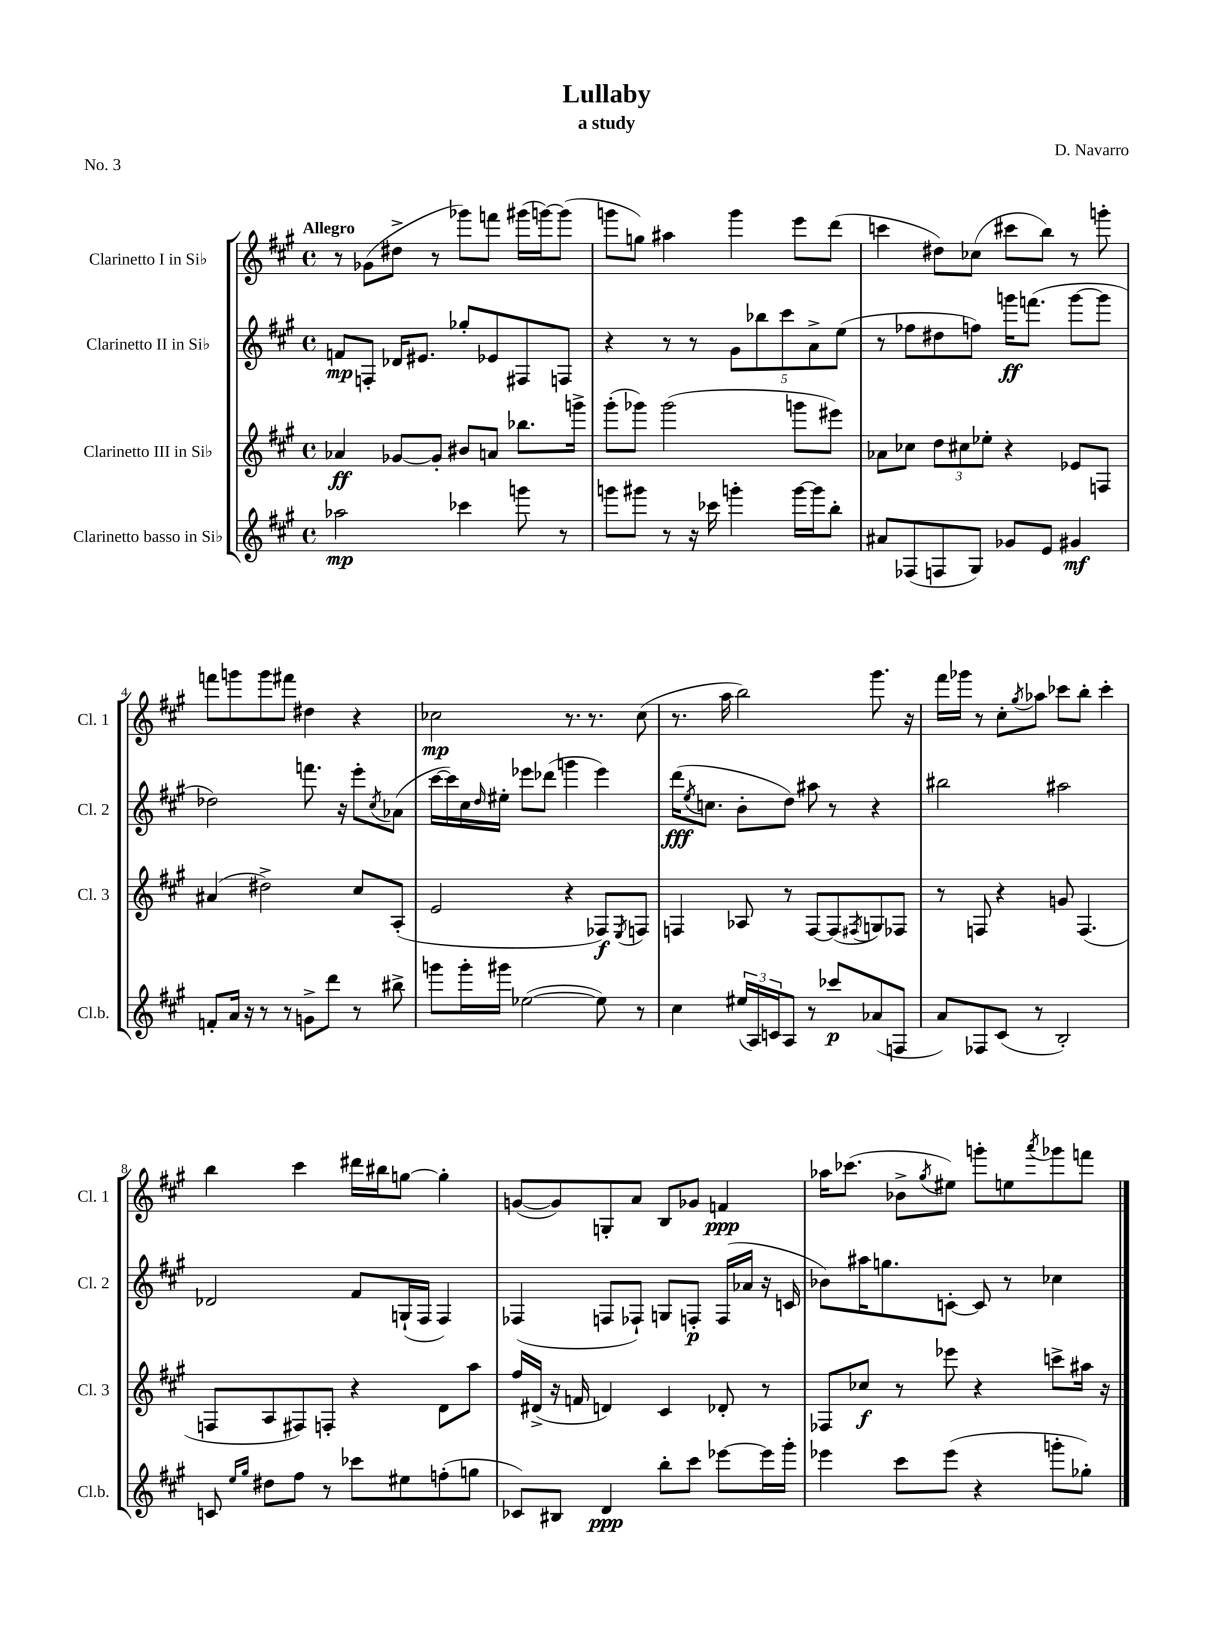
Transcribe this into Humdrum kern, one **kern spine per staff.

**kern	**dynam	**kern	**dynam	**kern	**dynam	**kern	**dynam
*part4	*part4	*part3	*part3	*part2	*part2	*part1	*part1
*staff4	*staff4	*staff3	*staff3	*staff2	*staff2	*staff1	*staff1
*I"Clarinetto basso in Si♭	*	*I"Clarinetto III in Si♭	*	*I"Clarinetto II in Si♭	*	*I"Clarinetto I in Si♭	*
*I'Cl.b.	*	*I'Cl. 3	*	*I'Cl. 2	*	*I'Cl. 1	*
*clefG2	*	*clefG2	*	*clefG2	*	*clefG2	*
*k[f#c#g#]	*	*k[f#c#g#]	*	*k[f#c#g#]	*	*k[f#c#g#]	*
*M4/4	*	*M4/4	*	*M4/4	*	*M4/4	*
*met(c)	*	*met(c)	*	*met(c)	*	*met(c)	*
=1	=1	=1	=1	=1	=1	=1	=1
!	!	!	!	!	!	!LO:TX:a:B:t=Allegro	!
2aa-X\	mp	4a-X/	ff	8fn/L	mp	8r	.
.	.	.	.	8Fn'/J	.	(8g-X\L	.
.	.	[8g-X/L	.	16d-X/KL	.	8dd#X^\J	.
.	.	.	.	8.e#X/J	.	.	.
.	.	8g-'/J]	.	.	.	8r	.
4ccc-X\	.	8b#X/L	.	8gg-X'/L	.	8ggg-X\L)	.
.	.	8an/J	.	8e-X/	.	8fffn\J	.
8gggn\	.	8.bb-X\L	.	8F#X/	.	(16ggg#X\LL	.
.	.	.	.	.	.	[16gggn\J)	.
8r	.	.	.	8Fn/J	.	(8ggg\J]	.
.	.	16gggn^\Jk	.	.	.	.	.
=2	=2	=2	=2	=2	=2	=2	=2
8gggn\L	.	(8ggg#'\L	.	4r	.	8gggn\L	.
8ggg#X\J	.	8ggg-X\J)	.	.	.	8ggn\J)	.
8r	.	(2ggg-\	.	8r	.	4aa#X\	.
16r	.	.	.	8r	.	.	.
16ccc-X\	.	.	.	.	.	.	.
4gggn'\	.	.	.	10g#\L	.	4ggg\	.
.	.	.	.	10bb-X\	.	.	.
.	.	.	.	10ccc#\	.	.	.
[16ggg\LL	.	8gggn\L	.	.	.	8eee\L	.
.	.	.	.	10a^\	.	.	.
16ggg\J]	.	.	.	.	.	.	.
8bb'\J	.	8eee#X\J)	.	.	.	(8ddd\J	.
.	.	.	.	(10ee\J	.	.	.
=3	=3	=3	=3	=3	=3	=3	=3
8a#X/L	.	8a-X\L	.	8r	.	4cccn\	.
(8F-X/	.	8cc-X\J	.	8ff-X\L	.	.	.
8Fn/	.	12dd\L	.	8dd#X\	.	8dd#X\L)	.
.	.	12cc#X\	.	.	.	.	.
8G#/J)	.	.	.	8ffn\J)	.	(8cc-X\J	.
.	.	12ee-X'\J	.	.	.	.	.
8g-X/L	.	4r	.	16gggn\KL	ff	8ccc#X\L	.
.	.	.	.	(8.fffn\J	.	.	.
8e/J	.	.	.	.	.	8bb\J)	.
4g#X/	mf	8e-X/L	.	[8ggg\L	.	8r	.
.	.	8Fn/J	.	8ggg\J]	.	8gggn'\	.
!!LO:LB:g=z
=4	=4	=4	=4	=4	=4	=4	=4
8fn'/L	.	(4a#X/	.	2dd-X\)	.	8fffn\L	.
16a/Jk	.	.	.	.	.	8gggn\	.
16r	.	.	.	.	.	.	.
8r	.	2dd#X^\)	.	.	.	8ggg\	.
8r	.	.	.	.	.	8fff#X\J	.
8gn^\L	.	.	.	8.fffn\	.	4dd#X\	.
8ddd\J	.	.	.	.	.	.	.
.	.	.	.	16r	.	.	.
8r	.	8cc#/L	.	8eee'\L	.	4r	.
.	.	.	.	8qcc#/	.	.	.
8bb#X^\	.	(8A'/J	.	(8a-X\J	.	.	.
=5	=5	=5	=5	=5	=5	=5	=5
8gggn\L	.	2e/	.	[16ccc#\LL	.	2cc-X\	mp
.	.	.	.	16ccc#\])	.	.	.
16ggg'\L	.	.	.	16cc#\	.	.	.
.	.	.	.	16qqdd/	.	.	.
16ggg#X\JJ	.	.	.	16ee#X'\JJ	.	.	.
([2ee-X\	.	.	.	8eee-X\L	.	.	.
.	.	.	.	(8ddd-X\J	.	.	.
.	.	4r	.	4gggn\	.	8.r	.
.	.	.	.	.	.	8.r	.
8ee-\])	.	8F-X/L)	f	4eee-\)	.	.	.
.	.	8qE/	.	.	.	.	.
8r	.	8Fn/J	.	.	.	(8cc-\	.
=6	=6	=6	=6	=6	=6	=6	=6
4cc#\	.	4Fn/	.	(16ddd\KL	fff	8.r	.
.	.	.	.	8qee/	.	.	.
.	.	.	.	8.ccn\J	.	.	.
.	.	.	.	.	.	16aa\	.
(24ee#X/LL	.	8A-X/	.	8b'\L	.	2bb\)	.
24A/)	.	.	.	.	.	.	.
24cn/J	.	.	.	.	.	.	.
8A/J	.	8r	.	8dd\J)	.	.	.
8r	.	[8F/L	.	8aa#X\	.	.	.
8ccc-X/L	p	(8F/]	.	8r	.	.	.
.	.	8qF#X/	.	.	.	.	.
(8a-X/	.	8Gn/)	.	4r	.	8.ggg#\	.
8Fn/J	.	8F-X/J	.	.	.	.	.
.	.	.	.	.	.	16r	.
=7	=7	=7	=7	=7	=7	=7	=7
8a/L)	.	8r	.	2bb#X\	.	16fff#\LL	.
.	.	.	.	.	.	16ggg-X\JJ	.
8F-X/	.	8Fn/	.	.	.	8r	.
(8c#/J	.	4r	.	.	.	8cc#'\L	.
.	.	.	.	.	.	8qgg#/	.
8r	.	.	.	.	.	8aa-X\J	.
2B'/)	.	8gn/	.	2aa#X\	.	8ccc-X\L	.
.	.	(4.F/	.	.	.	8bb'\J	.
.	.	.	.	.	.	4ccc-'\	.
!!LO:LB:g=z
=8	=8	=8	=8	=8	=8	=8	=8
8cn/	.	8Fn/L	.	2d-X/	.	4bb\	.
16qqee/LL	.	.	.	.	.	.	.
16qqgg#/JJ	.	.	.	.	.	.	.
8dd#X\L	.	8A/	.	.	.	.	.
8ff#\J	.	8F#X/)	.	.	.	4ccc#\	.
8r	.	8Fn'/J	.	.	.	.	.
8ccc-X\L	.	4r	.	8f#/L	.	16ddd#X\LL	.
.	.	.	.	.	.	16bb#X\J	.
8ee#X\	.	.	.	(16Gn`/L	.	[8ggn\J	.
.	.	.	.	16F#/JJ	.	.	.
(8ffn'\	.	8d\L	.	4F#/)	.	4gg'\]	.
8ggn\J	.	8aa\J	.	.	.	.	.
=9	=9	=9	=9	=9	=9	=9	=9
8c-X/L)	.	16ff#/LL	.	(4F-X/	.	([8gn/L	.
.	.	(16d#X^/JJ	.	.	.	.	.
8B#X/J	.	16r	.	.	.	8g/])	.
.	.	16fn/	.	.	.	.	.
4d/	ppp	4dn/)	.	8Fn/L	.	8Gn'/	.
.	.	.	.	8F-X`/J)	.	8a/J	.
8bb'\L	.	4c#/	.	8Gn/L	.	8B/L	.
8ccc#\J	.	.	.	8Fn'/J	p	8g-X/J	.
[8eee-X\L	.	8d-X'/	.	(16F/LL	.	4fn/	ppp
.	.	.	.	16a-X/JJ	.	.	.
16eee-\L]	.	8r	.	16r	.	.	.
16ggg#'\JJ	.	.	.	16cn/	.	.	.
=10	=10	=10	=10	=10	=10	=10	=10
4eee-X\	.	8F-X/L	.	8b-X\L)	.	16aa-X\KL	.
.	.	.	.	.	.	(8.ccc-X\J	.
.	.	8cc-X/J	f	16aa#X\K	.	.	.
.	.	.	.	8.ggn\	.	.	.
8ccc#\L	.	8r	.	.	.	8b-X^\L	.
.	.	.	.	.	.	8qgg#/	.
(8eee-\J	.	8eee-X\	.	[8cn'\J	.	8ee#X\J)	.
4r	.	4r	.	8c/]	.	8gggn'\L	.
.	.	.	.	8r	.	8een\	.
.	.	.	.	.	.	8qaaa/	.
8gggn'\L	.	8cccn^\L	.	4cc-X\	.	8ggg-X\	.
8gg-X'\J)	.	16aa#X\Jk	.	.	.	8fffn\J	.
.	.	16r	.	.	.	.	.
==	==	==	==	==	==	==	==
*-	*-	*-	*-	*-	*-	*-	*-
